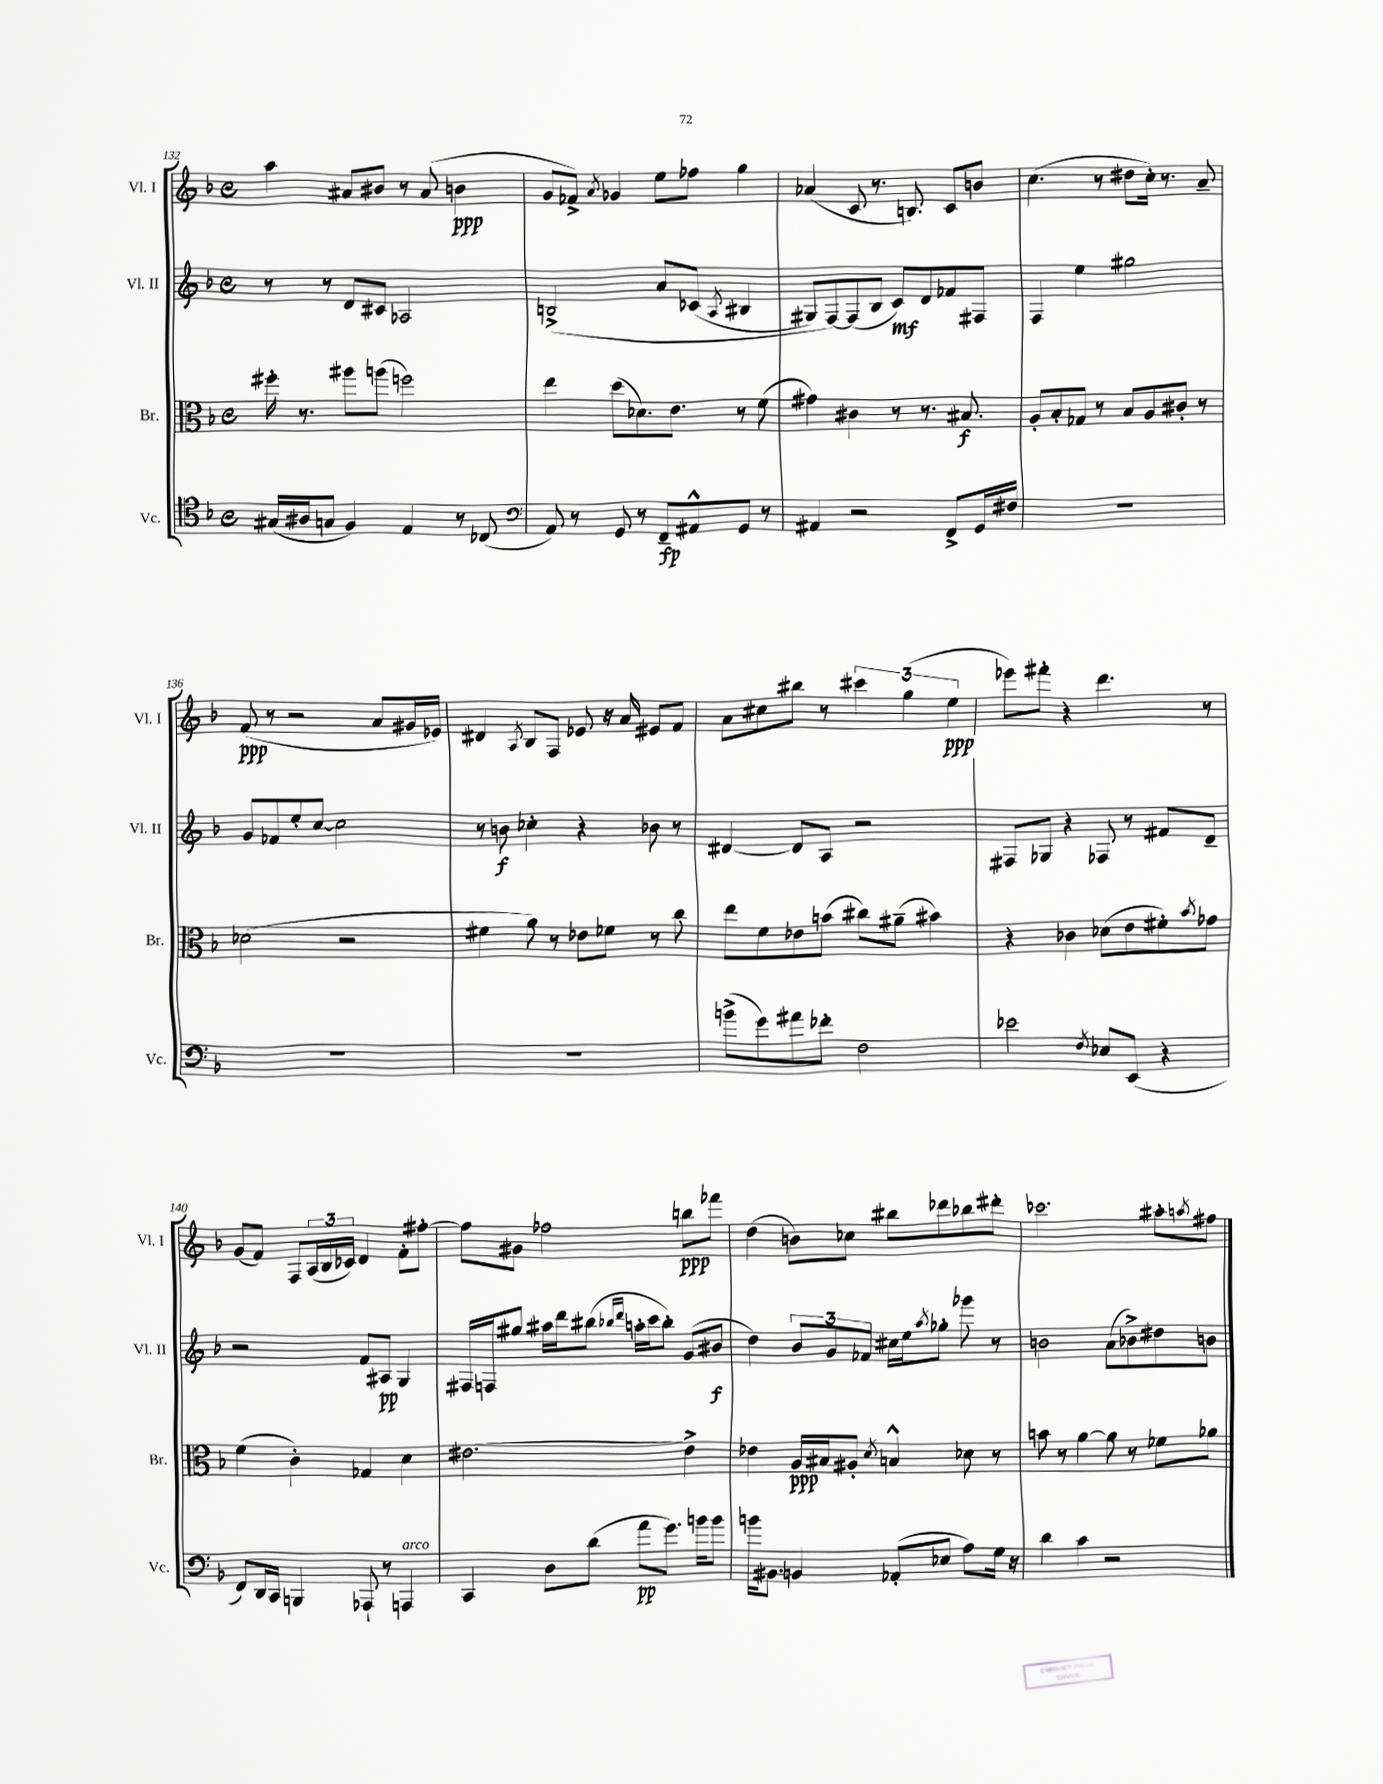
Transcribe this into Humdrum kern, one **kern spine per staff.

**kern	**dynam	**kern	**dynam	**kern	**dynam	**kern	**dynam
*part4	*part4	*part3	*part3	*part2	*part2	*part1	*part1
*staff4	*staff4	*staff3	*staff3	*staff2	*staff2	*staff1	*staff1
*I"Vc.	*	*I"Br.	*	*I"Vl. II	*	*I"Vl. I	*
*I'Vc.	*	*I'Br.	*	*I'Vl. II	*	*I'Vl. I	*
*clefC4	*	*clefC3	*	*clefG2	*	*clefG2	*
*k[b-]	*	*k[b-]	*	*k[b-]	*	*k[b-]	*
*M4/4	*	*M4/4	*	*M4/4	*	*M4/4	*
*met(c)	*	*met(c)	*	*met(c)	*	*met(c)	*
=132	=132	=132	=132	=132	=132	=132	=132
(16G#X/LL	.	16ff#X'\	.	8r	.	4aa\	.
16A#X/J	.	8.r	.	.	.	.	.
8Gn/J	.	.	.	8r	.	.	.
4F/)	.	8aa#X\L	.	8d/L	.	8a#X/L	.
.	.	(8aan\J	.	8c#X/J	.	8b#X/J	.
4E/	.	2ffn\)	.	2A-X/	.	8r	.
.	.	.	.	.	.	(8a#/	.
8r	.	.	.	.	.	4bn\	ppp
(8C-X/	.	.	.	.	.	.	.
=133	=133	=133	=133	=133	=133	=133	=133
*clefF4	*	*	*	*	*	*	*
8AA/)	.	4ee\	.	(2Bn^/	.	8g/L	.
8r	.	.	.	.	.	8f-X^/J)	.
.	.	.	.	.	.	8qa/	.
8GG/	.	(8dd\L	.	.	.	4g-X/	.
8r	.	8.d-X\)	.	.	.	.	.
8FF~/L	fp	.	.	8a/L	.	8ee\L	.
.	.	8.e\J	.	.	.	.	.
8AA#X^^/	.	.	.	(8c-X/J	.	8ff-X\J	.
.	.	.	.	8qA/	.	.	.
8GG/J	.	8r	.	4B#X/	.	4gg\	.
8r	.	(8f\	.	.	.	.	.
=134	=134	=134	=134	=134	=134	=134	=134
4AA#X/	.	4g#X\)	.	8G#X/L)	.	(4a-X/	.
.	.	.	.	[8F/)	.	.	.
2r	.	4c#X\	.	(8F/]	.	8c/	.
.	.	.	.	8B-/J	.	8.r	.
.	.	8r	.	8c/L)	mf	.	.
.	.	.	.	.	.	8.Bn/)	.
.	.	8.r	.	8d/	.	.	.
8FF^/L	.	.	.	8f-X/	.	8c/L	.
.	.	8.B#X/	f	.	.	.	.
16GG/L	.	.	.	8F#X/J	.	8bn/J	.
16F#X/JJ	.	.	.	.	.	.	.
=135	=135	=135	=135	=135	=135	=135	=135
1r	.	8A'/L	.	4F/	.	(4.cc\	.
.	.	8B-'/	.	.	.	.	.
.	.	8G-X/J	.	4ee\	.	.	.
.	.	8r	.	.	.	8r	.
.	.	8B-/L	.	2gg#X\	.	8dd#X\L	.
.	.	8A/	.	.	.	16cc'\Jk)	.
.	.	.	.	.	.	8.r	.
.	.	8c#X'/J	.	.	.	.	.
.	.	8r	.	.	.	8a~/	.
!!LO:LB:g=z
=136	=136	=136	=136	=136	=136	=136	=136
1r	.	(2d-X\	.	8g/L	.	(8f/	ppp
.	.	.	.	8f-X/	.	8r	.
.	.	.	.	8ee'/	.	2r	.
.	.	.	.	[8cc/J	.	.	.
.	.	2r	.	2cc\]	.	.	.
.	.	.	.	.	.	8a/L	.
.	.	.	.	.	.	16g#X/L	.
.	.	.	.	.	.	16e-X/JJ)	.
=137	=137	=137	=137	=137	=137	=137	=137
1r	.	4f#X\	.	8r	.	4d#X/	.
.	.	.	.	8bn\	f	.	.
.	.	.	.	.	.	8qA/	.
.	.	8a\)	.	4cc-X'\	.	8B-/L	.
.	.	8r	.	.	.	8F/J	.
.	.	8e-X\L	.	4r	.	8e-X/	.
.	.	8f-X\J	.	.	.	16r	.
.	.	.	.	.	.	16a/	.
.	.	8r	.	8b-X\	.	8e#X/L	.
.	.	8cc\	.	8r	.	8f/J	.
=138	=138	=138	=138	=138	=138	=138	=138
(8bn^\L	.	8ee\L	.	[4d#X/	.	8a\L	.
8g\)	.	8f\	.	.	.	8cc#X\	.
8a#X\	.	8e-X\	.	8d#/L]	.	8bb#X\J	.
8f-X'\J	.	(8bn\J	.	8A/J	.	8r	.
2F\	.	8cc#X\L)	.	2r	.	6ccc#X\	.
.	.	(8a#X~\J	.	.	.	.	.
.	.	.	.	.	.	(6gg\	.
.	.	4b#X\)	.	.	.	.	.
.	.	.	.	.	.	6ee\	ppp
=139	=139	=139	=139	=139	=139	=139	=139
2e-X\	.	4r	.	8F#X/L	.	8eee-X\L)	.
.	.	.	.	8G-X/J	.	8fff#X'\J	.
.	.	4c-X\	.	4r	.	4r	.
8qF/	.	.	.	.	.	.	.
8E-X/L	.	(8d-X\L	.	8F-X/	.	4.ddd\	.
(8EE/J	.	8e\	.	8r	.	.	.
4r	.	8f#X'\)	.	8f#X/L	.	.	.
.	.	8qb-/	.	.	.	.	.
.	.	8g-X\J	.	8d~/J	.	8r	.
!!LO:LB:g=z
=140	=140	=140	=140	=140	=140	=140	=140
8FF/L)	.	(4f\	.	2r	.	(8g/L	.
16DD/L	.	.	.	.	.	8f/J)	.
16CC/JJ	.	.	.	.	.	.	.
4BBBn/	.	4c'\)	.	.	.	8F/L	.
.	.	.	.	.	.	(24A/L	.
.	.	.	.	.	.	24B-/	.
.	.	.	.	.	.	24c-X/JJ)	.
8AAA-X`/	.	4G-X/	.	8f/L	.	4d/	.
8r	.	.	.	8A#X/J	pp	.	.
!LO:TX:a:i:t=arco	!	!	!	!	!	!	!
4AAAn/	.	4d\	.	4G/	.	8f'\L	.
.	.	.	.	.	.	[8ff#X'\J	.
=141	=141	=141	=141	=141	=141	=141	=141
4CC/	.	[2.e#X\	.	16F#X/LL	.	8ff#\L]	.
.	.	.	.	16Fn/J	.	.	.
.	.	.	.	8gg#X/J	.	8g#X\J	.
8D\L	.	.	.	16aa#X\LL	.	2ff-X\	.
.	.	.	.	16ddd\J	.	.	.
(8d\J	.	.	.	(8bb#X\J	.	.	.
.	.	.	.	16qqbb-X/LL	.	.	.
.	.	.	.	16qqddd/JJ	.	.	.
8a\L	pp	.	.	16aan'\LL	.	.	.
.	.	.	.	16ccc\J	.	.	.
8.g\J)	.	.	.	8bb-'\J)	.	.	.
.	.	4e#^\]	.	(8g/L	.	8bbn\L	ppp
16bn\KL	.	.	.	.	.	.	.
8b\J	.	.	.	8b#X/J	f	8fff-X\J	.
=142	=142	=142	=142	=142	=142	=142	=142
16bn\KL	.	4e-X\	.	4dd\)	.	(4dd\	.
8.BB#X\J	.	.	.	.	.	.	.
4BBn/	.	16A/LL	ppp	12b-/L	.	8bn\L)	.
.	.	16B#X/J	.	.	.	.	.
.	.	.	.	12g/	.	.	.
.	.	8A#X'/J	.	.	.	8cc-X\J	.
.	.	.	.	12f-X/J	.	.	.
.	.	8qd/	.	.	.	.	.
(8AA-X'/L	.	4Bn^^/	.	16cc#X\LL	.	8bb#X\L	.
.	.	.	.	16ee\J	.	.	.
.	.	.	.	8qaa/	.	.	.
8E-X/J	.	.	.	8gg-X'\J	.	8ddd-X\	.
8A\L)	.	8d-X\	.	8ggg-X\	.	8bb-X\	.
16G\Jk	.	8r	.	8r	.	8ddd#X'\J	.
16r	.	.	.	.	.	.	.
=143	=143	=143	=143	=143	=143	=143	=143
4d\	.	8bn\	.	2bn\	.	2.ccc-X\	.
.	.	8r	.	.	.	.	.
4c\	.	[4a\	.	.	.	.	.
2r	.	8a\]	.	(8a\L	.	.	.
.	.	8r	.	8b-X^\)	.	.	.
.	.	8f-X\L	.	8dd#X\	.	8aa#X'\L	.
.	.	.	.	.	.	8qaan/	.
.	.	8a-X\J	.	8bn\J	.	8ff#X\J	.
==	==	==	==	==	==	==	==
*-	*-	*-	*-	*-	*-	*-	*-
